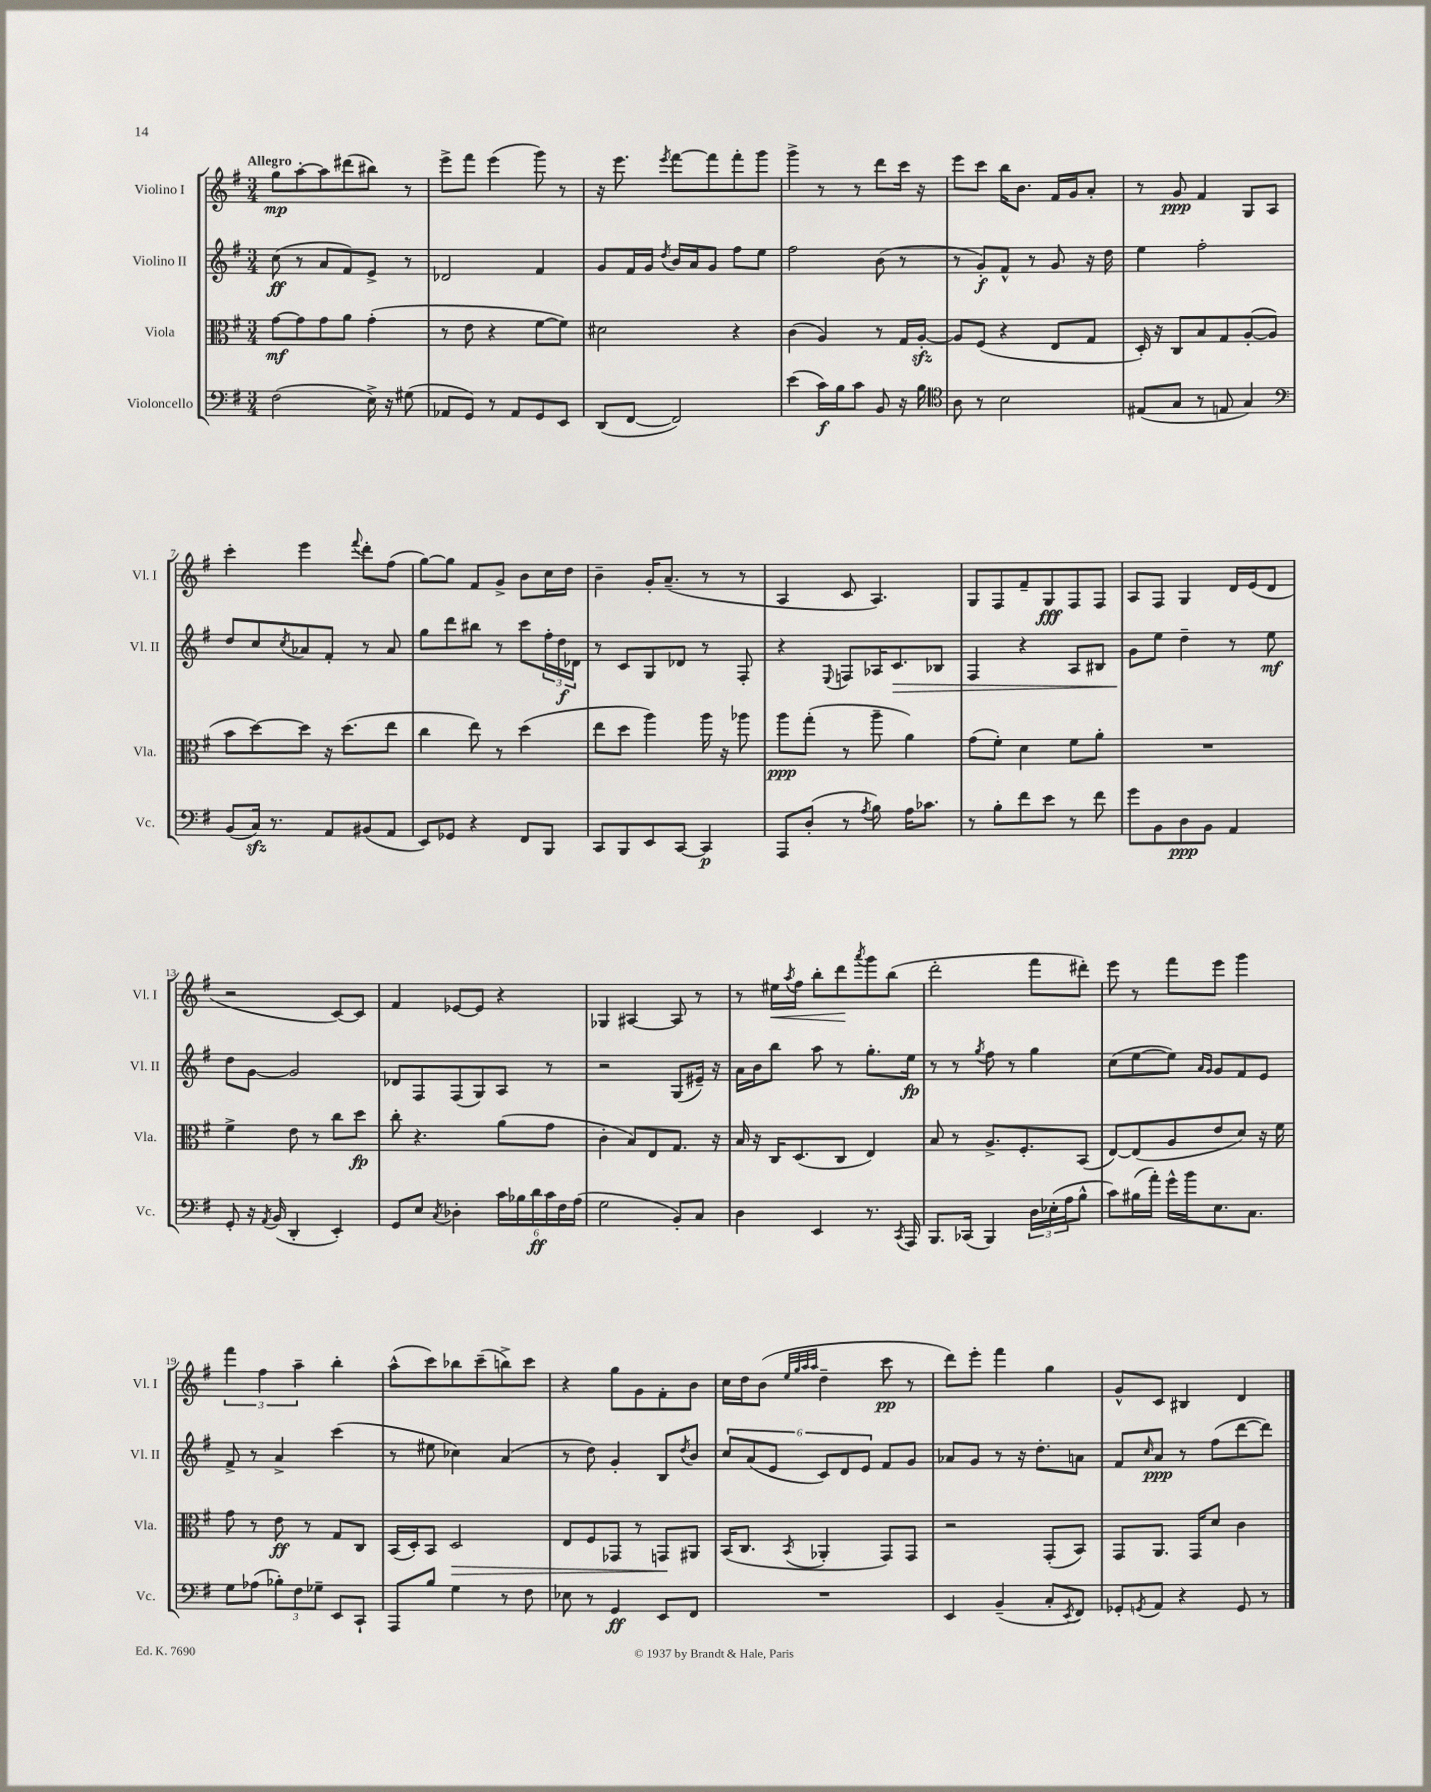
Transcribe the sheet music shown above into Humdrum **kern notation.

**kern	**dynam	**kern	**dynam	**kern	**dynam	**kern	**dynam
*part4	*part4	*part3	*part3	*part2	*part2	*part1	*part1
*staff4	*staff4	*staff3	*staff3	*staff2	*staff2	*staff1	*staff1
*I"Violoncello	*	*I"Viola	*	*I"Violino II	*	*I"Violino I	*
*I'Vc.	*	*I'Vla.	*	*I'Vl. II	*	*I'Vl. I	*
*clefF4	*	*clefC3	*	*clefG2	*	*clefG2	*
*k[f#]	*	*k[f#]	*	*k[f#]	*	*k[f#]	*
*M3/4	*	*M3/4	*	*M3/4	*	*M3/4	*
=1	=1	=1	=1	=1	=1	=1	=1
!	!	!	!	!	!	!LO:TX:a:B:t=Allegro	!
(2F#\	.	[8g\L	mf	(8cc\	ff	8gg\L	mp
.	.	8g\]	.	8r	.	[8aa'\	.
.	.	8g\	.	8a/L	.	8aa\]	.
.	.	8a\J	.	8f#/)	.	(8ddd#X\	.
16E^\)	.	(4g'\	.	8e^/J	.	8bb#X\J)	.
16r	.	.	.	.	.	.	.
(8G#X\	.	.	.	8r	.	8r	.
=2	=2	=2	=2	=2	=2	=2	=2
8AA-X/L	.	8r	.	2d-X/	.	8eee^\L	.
8GG/J)	.	8e\	.	.	.	8fff#\J	.
8r	.	4r	.	.	.	(4eee\	.
8AA-/L	.	.	.	.	.	.	.
8GG/	.	[8f#\L	.	4f#/	.	8ggg\)	.
8EE/J	.	8f#\J])	.	.	.	8r	.
=3	=3	=3	=3	=3	=3	=3	=3
(8DD/L	.	2d#X\	.	8g/L	.	16r	.
.	.	.	.	.	.	8.eee\	.
[8FF#/J	.	.	.	16f#/L	.	.	.
.	.	.	.	16g/JJ	.	.	.
.	.	.	.	8qdd/	.	8qeee/	.
2FF#/])	.	.	.	16b/LL	.	[8fff#\L	.
.	.	.	.	16a/J	.	.	.
.	.	.	.	8g/J	.	8fff#\]	.
.	.	4r	.	8ff#\L	.	8fff#'\	.
.	.	.	.	8ee\J	.	8ggg\J	.
=4	=4	=4	=4	=4	=4	=4	=4
(4e\	.	(4c\	.	2ff#\	.	4ggg^\	.
16c\LL)	f	4A/)	.	.	.	8r	.
16B\J	.	.	.	.	.	.	.
8c\J	.	.	.	.	.	8r	.
8BB/	.	8r	.	(8b\	.	8ddd\L	.
16r	.	16G/LL	.	8r	.	16ccc\Jk	.
16B\	.	[16Azz'/JJ	.	.	.	16r	.
=5	=5	=5	=5	=5	=5	=5	=5
*clefC4	*	*	*	*	*	*	*
8A\	.	8A/L]	.	8r	.	8eee\L	.
8r	.	(8F#/J	.	8g'/L)	f	8ccc\J	.
2B\	.	4r	.	8f#^^/J	.	16bb\KL	.
.	.	.	.	.	.	8.b\J	.
.	.	.	.	8r	.	.	.
.	.	8E/L	.	8g/	.	16f#/LL	.
.	.	.	.	.	.	16g/J	.
.	.	8G/J	.	16r	.	8a'/J	.
.	.	.	.	16dd\	.	.	.
=6	=6	=6	=6	=6	=6	=6	=6
(8E#X/L	.	16D'/)	.	4ee\	.	8r	.
.	.	16r	.	.	.	.	.
8G/J	.	8C/L	.	.	.	8g/	ppp
8r	.	8B/	.	2ff#'\	.	4f#/	.
8En/	.	8G/	.	.	.	.	.
4G/)	.	([8A'/	.	.	.	8G/L	.
.	.	8A/J]	.	.	.	8A/J	.
!!LO:LB:g=z
=7	=7	=7	=7	=7	=7	=7	=7
*clefF4	*	*	*	*	*	*	*
(8BB/L	.	8b\L	.	8dd/L	.	4ccc'\	.
16Czz/Jk)	.	[8dd\)	.	8cc/	.	.	.
8.r	.	.	.	.	.	.	.
.	.	.	.	8qcc/	.	.	.
.	.	8dd\J]	.	8a-X/	.	4eee\	.
8AA/L	.	16r	.	8f#'/J	.	.	.
.	.	(8.dd\L	.	.	.	.	.
.	.	.	.	.	.	8qqfff#/	.
(8BB#X/	.	.	.	8r	.	8ddd'\L	.
8AA/J	.	8ee\J	.	8a-/	.	(8ff#\J	.
=8	=8	=8	=8	=8	=8	=8	=8
8EE/L)	.	4cc\	.	8gg\L	.	[8gg\L)	.
8GG-X/J	.	.	.	8ddd\	.	8gg\J]	.
4r	.	8ee\)	.	8bb#X\J	.	8f#/L	.
.	.	8r	.	8r	.	8g^/J	.
8FF#/L	.	(4dd\	.	8ccc\L	.	8b\L	.
8BBB/J	.	.	.	24ff#'\L	.	16cc\L	.
.	.	.	.	24dd\	f	.	.
.	.	.	.	.	.	16dd\JJ	.
.	.	.	.	24d-X\JJ	.	.	.
=9	=9	=9	=9	=9	=9	=9	=9
8CC/L	.	8ee\L	.	8r	.	4b~\	.
8BBB/	.	8dd\J	.	8c/L	.	.	.
8EE/	.	4aa\)	.	8G/	.	16g'/KL	.
.	.	.	.	.	.	(8.a~/J	.
[8CC/J	.	.	.	8d-X/J	.	.	.
4CC/]	p	16aa\	.	8r	.	8r	.
.	.	16r	.	.	.	.	.
.	.	8aa-X\	.	8F#'/	.	8r	.
=10	=10	=10	=10	=10	=10	=10	=10
8AAA/L	.	8aa\L	ppp	4r	.	4A/	.
(8D'/J	.	(8gg'\J	.	.	.	.	.
.	.	.	.	8qqE/	.	.	.
8r	.	8r	.	8Fn/L	.	8c/	.
8qA/	.	.	.	.	.	.	.
8B\)	.	8aa~\	.	16A-X/K	.	4.A/)	.
!	!	!	!	!	!LO:HP:b	!	!
.	.	.	.	8.c/	>	.	.
16A\KL	.	4a\)	.	.	.	.	.
8.c-X\J	.	.	.	.	.	.	.
.	.	.	.	8B-X/J	.	.	.
=11	=11	=11	=11	=11	=11	=11	=11
8r	.	(8g\L	.	4F#/	.	8G/L	.
8B'\L	.	8f#'\J)	.	.	.	8F#/	.
8f#\	.	4d\	.	4r	.	8f#~/	.
8e\J	.	.	.	.	.	8G/	fff
8r	.	8f#\L	.	8A/L	.	8F#/	.
8f#\	.	8a'\J	.	8B#X/J	.	8F#/J	.
=12	=12	=12	=12	=12	=12	=12	=12
8g\L	.	2.r	.	8g\L	.	8A/L	.
8BB\	.	.	.	8ee\J	]	8F#/J	.
8D\	ppp	.	.	4dd~\	.	4G/	.
8BB\J	.	.	.	.	.	.	.
4AA/	.	.	.	8r	.	16d/LL	.
.	.	.	.	.	.	(16e/J	.
.	.	.	.	8ee\	mf	8d/J	.
!!LO:LB:g=z
=13	=13	=13	=13	=13	=13	=13	=13
8GG'/	.	4f#^\	.	8dd\L	.	2r	.
16r	.	.	.	[8g\J	.	.	.
8qAA/	.	.	.	.	.	.	.
(16BB/	.	.	.	.	.	.	.
4DD'/	.	8e\	.	2g/]	.	.	.
.	.	8r	.	.	.	.	.
4EE'/)	.	8cc\L	.	.	.	[8c/L)	.
.	.	8dd\J	fp	.	.	8c/J]	.
=14	=14	=14	=14	=14	=14	=14	=14
8GG/L	.	8cc'\	.	8d-X/L	.	4f#/	.
8E/J	.	4.r	.	8F#/	.	.	.
8qC/	.	.	.	.	.	.	.
4D-X'\	.	.	.	(8F#/	.	[8e-X/L	.
.	.	.	.	8G/)	.	8e-/J]	.
24c\LL	.	(8a\L	.	8A/J	.	4r	.
24B-X\	.	.	.	.	.	.	.
24d\	ff	.	.	.	.	.	.
24c\	.	8g\J	.	8r	.	.	.
24F#\	.	.	.	.	.	.	.
(24A\JJ	.	.	.	.	.	.	.
=15	=15	=15	=15	=15	=15	=15	=15
2G\	.	4c'\	.	2r	.	4G-X/	.
.	.	8B/L)	.	.	.	[4A#X/	.
.	.	8E/	.	.	.	.	.
8BB'/L)	.	8.G/J	.	(8G/L	.	8A#/]	.
8C/J	.	.	.	16e#X~/Jk)	.	8r	.
.	.	16r	.	16r	.	.	.
=16	=16	=16	=16	=16	=16	=16	=16
4D\	.	16B/	.	16a\LL	.	8r	.
.	.	16r	.	16b\J	.	.	.
!	!	!	!	!	!	!	!LO:HP:b
.	.	16C/KL	.	8bb\J	.	16ee#X\LL	<
.	.	.	.	.	.	8qaa/	.
.	.	(8.D/	.	.	.	16ff#\JJ	.
4EE/	.	.	.	8aa\	.	8bb'\L	.
.	.	8C/J	.	8r	.	8ddd\	.
.	.	.	.	.	.	8qaaa/	.
8.r	.	4E/)	.	8.gg'\L	.	8ggg\	[
.	.	.	.	.	.	(8bb\J	.
8qCC/	.	.	.	.	.	.	.
16AAA/	.	.	.	16ee\Jk	fp	.	.
=17	=17	=17	=17	=17	=17	=17	=17
8.BBB/L	.	8B/	.	8r	.	2ddd'\	.
.	.	8r	.	8r	.	.	.
(16CC-X/Jk	.	.	.	.	.	.	.
.	.	.	.	8qgg/	.	.	.
4BBB/)	.	8.A^/L	.	8ff#\	.	.	.
.	.	.	.	8r	.	.	.
.	.	8.F#'/	.	.	.	.	.
24D\LL	.	.	.	4gg\	.	8fff#\L	.
(24E-X'\	.	.	.	.	.	.	.
24A\J	.	.	.	.	.	.	.
8B^^\J	.	(8BB/J	.	.	.	8ddd#X'\J)	.
=18	=18	=18	=18	=18	=18	=18	=18
8c\L)	.	[8E/L)	.	(8cc\L	.	8eee\	.
(16B#X\L	.	(8E/]	.	[8ee\	.	8r	.
16a'\JJ)	.	.	.	.	.	.	.
16g^^\LL	.	8A/	.	8ee\J])	.	8fff#\L	.
16b\J	.	.	.	.	.	.	.
.	.	.	.	16qqa/LL	.	.	.
.	.	.	.	16qqg/JJ	.	.	.
8.E\	.	8e/	.	8g/L	.	8eee\J	.
.	.	8d/J)	.	8f#/	.	4ggg\	.
8.C\J	.	.	.	.	.	.	.
.	.	16r	.	8e/J	.	.	.
.	.	16f#\	.	.	.	.	.
!!LO:LB:g=z
=19	=19	=19	=19	=19	=19	=19	=19
8G\L	.	8g\	.	8f#^/	.	6fff#\	.
(8A-X\J	.	8r	.	8r	.	.	.
.	.	.	.	.	.	6ff#\	.
12B-X'\L)	.	8e\	ff	4a^/	.	.	.
12F#\	.	.	.	.	.	6aa~\	.
.	.	8r	.	.	.	.	.
12G-X~\J	.	.	.	.	.	.	.
8EE/L	.	8G/L	.	(4ccc\	.	4bb'\	.
8CC`/J	.	8C/J	.	.	.	.	.
=20	=20	=20	=20	=20	=20	=20	=20
8AAA/L	.	(16BB/LL	.	8r	.	(8aa^^\L	.
.	.	16D'/J)	.	.	.	.	.
8B/J	.	8BB/J	.	8ee#X\	.	8ccc\)	.
!	!	!	!LO:HP:b	!	!	!	!
4G\	.	2D/	>	4cc-X\)	.	8bb-X\	.
.	.	.	.	.	.	(8ccc~\	.
8r	.	.	.	(4a/	.	8bbn^\)	.
8F#\	.	.	.	.	.	8ccc\J	.
=21	=21	=21	=21	=21	=21	=21	=21
8E-X\	.	8E/L	.	8r	.	4r	.
8r	.	8F#/	.	8dd\)	.	.	.
4GG/	ff	8GG-X/J	.	4g'/	.	8gg\L	.
.	.	8r	.	.	.	8g\	.
8EE/L	.	8GGn/L	.	8B/L	.	8f#'\	.
.	.	.	.	8qdd/	.	.	.
8FF#/J	.	8AA#X/J	]	8b/J	.	8b\J	.
=22	=22	=22	=22	=22	=22	=22	=22
2.r	.	(16BB/KL	.	12cc/L	.	16cc\LL	.
.	.	8.C/J	.	.	.	16dd\J	.
.	.	.	.	(12a/	.	.	.
.	.	.	.	.	.	(8b\J	.
.	.	.	.	12e/J	.	.	.
.	.	.	.	.	.	32qqee/LLL	.
.	.	.	.	.	.	32qqgg/	.
.	.	.	.	.	.	32qqaa/	.
.	.	8qBB/	.	.	.	32qqaa/JJJ	.
.	.	4AA-X'/	.	12c/L)	.	4dd~\	.
.	.	.	.	12d/	.	.	.
.	.	.	.	12e/J	.	.	.
.	.	8GG/L)	.	8f#/L	.	8ccc\	pp
.	.	8GG/J	.	8g/J	.	8r	.
=23	=23	=23	=23	=23	=23	=23	=23
4EE/	.	2r	.	8a-X/L	.	8ddd\L)	.
.	.	.	.	8g/J	.	8eee'\J	.
(4BB~/	.	.	.	8r	.	4fff#\	.
.	.	.	.	16r	.	.	.
.	.	.	.	8.dd'\L	.	.	.
8C'/L	.	(8GG'/L	.	.	.	4gg\	.
8qEE/	.	.	.	.	.	.	.
8FF#/J)	.	8BB/J)	.	8an\J	.	.	.
=24	=24	=24	=24	=24	=24	=24	=24
8GG-X'/L	.	8GG/L	.	8f#/L	.	8g^^/L	.
8qGGn/	.	.	.	16qqcc/	.	.	.
8AA/J	.	8.AA/J	.	8a/J	ppp	8c/J	.
4r	.	.	.	8r	.	4B#X/	.
.	.	16GG/KL	.	.	.	.	.
.	.	8d/J	.	(8ff#\L	.	.	.
8GG/	.	4c\	.	[8ddd\	.	4d/	.
8r	.	.	.	8ddd\J])	.	.	.
==	==	==	==	==	==	==	==
*-	*-	*-	*-	*-	*-	*-	*-
